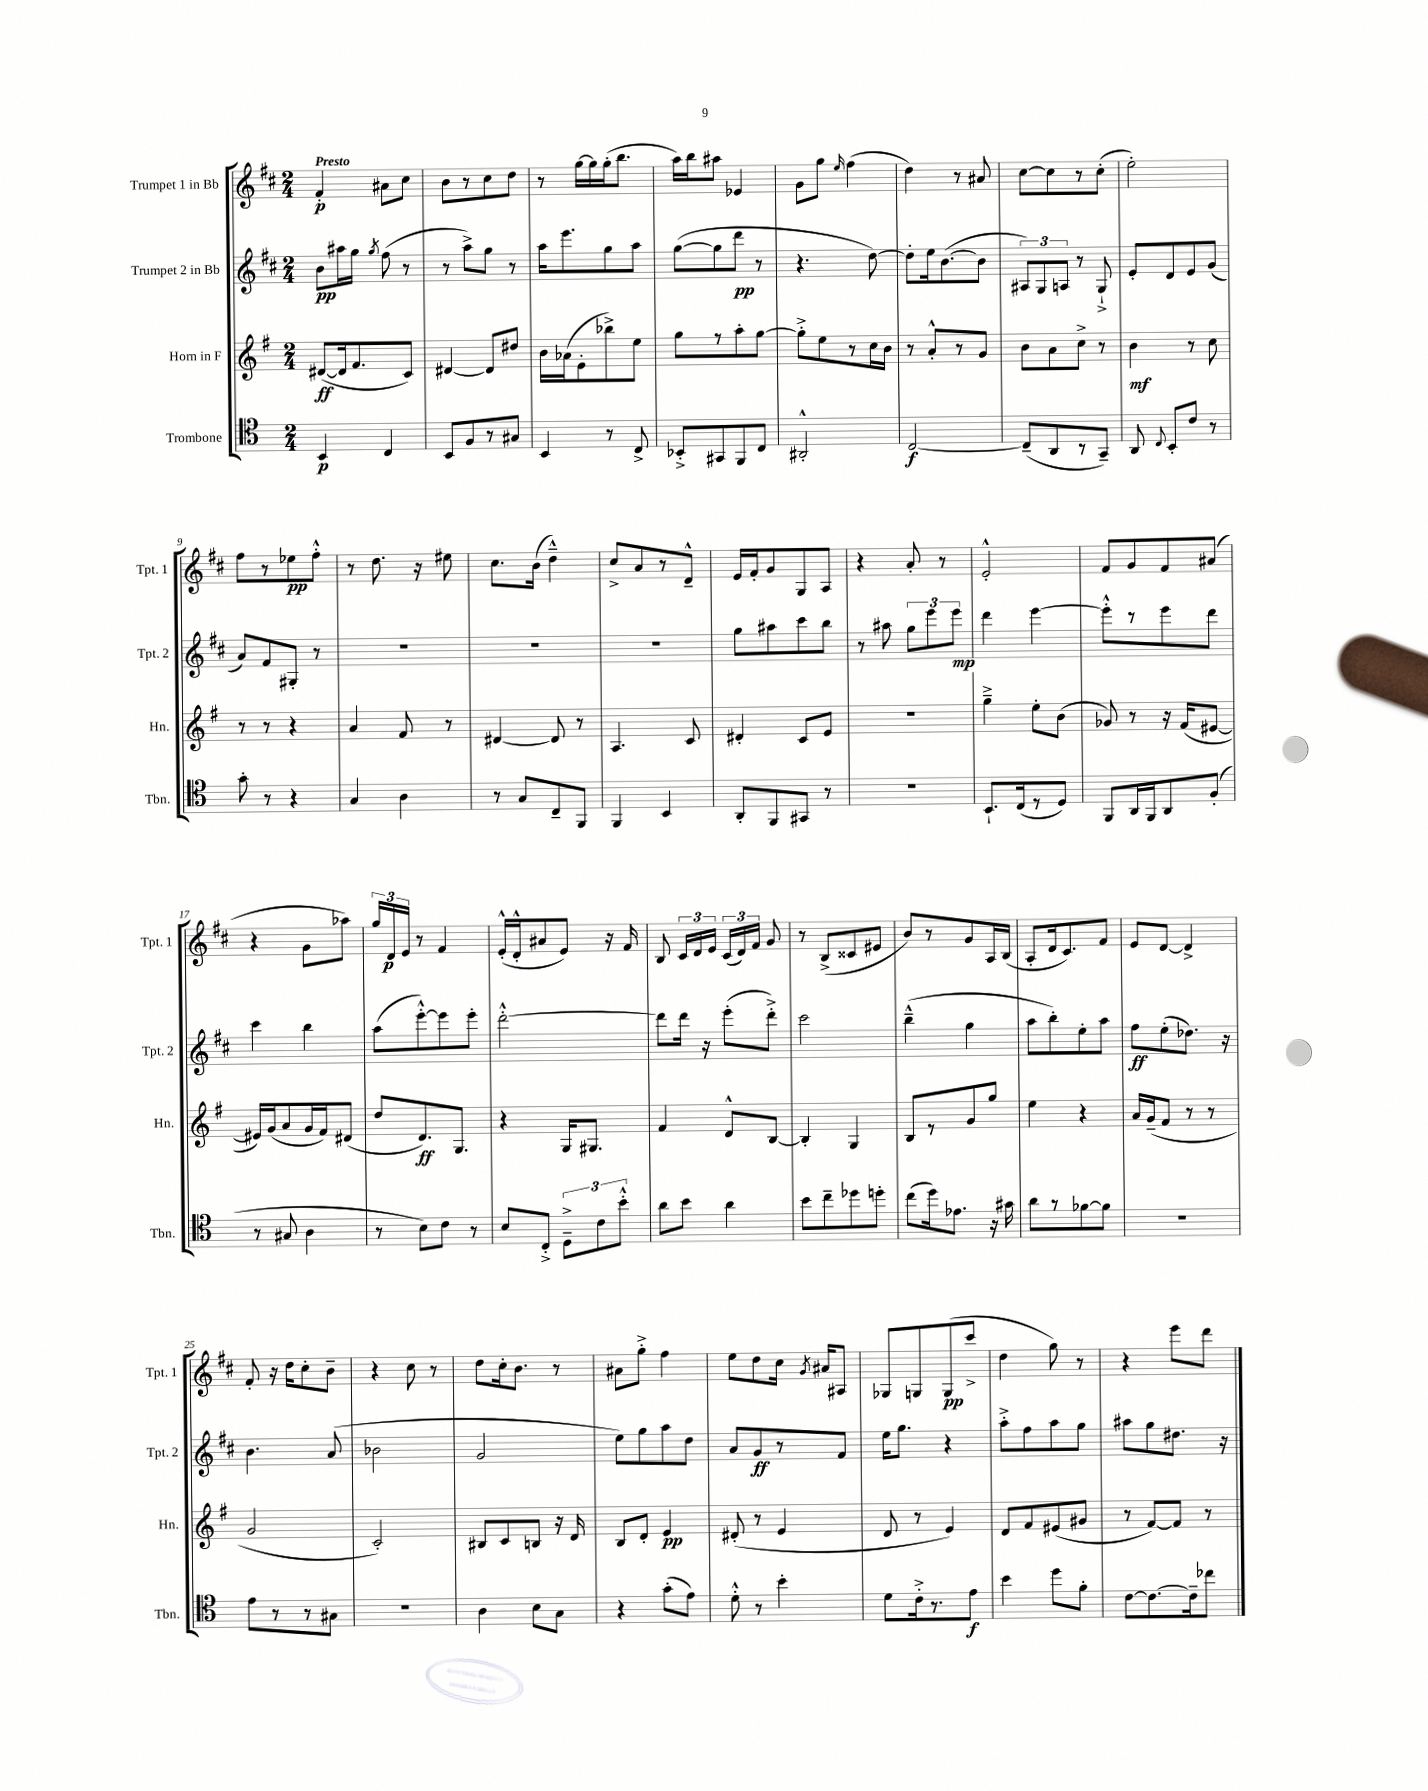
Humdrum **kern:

**kern	**kern	**kern	**kern
*staff4	*staff3	*staff2	*staff1
*clefC4	*clefG2	*clefG2	*clefG2
*k[]	*k[f#]	*k[f#c#]	*k[f#c#]
*M2/4	*M2/4	*M2/4	*M2/4
4BB	([8d#	8b	4f#'
.	16d#]	16aa#	.
.	8.f#	16gg	.
.	.	8qgg	.
4C	.	(8ff#	8a#
.	8c)	8r	8cc#
=	=	=	=
8BB	[4d#	8r	8b
8F	.	8aa^)	8r
8r	8d#]	8gg	8cc#
8G#	8dd#	8r	8dd
=	=	=	=
4BB	16b	16aa	8r
.	(16a-	8.eee	.
.	8e'	.	[16gg
.	.	.	16gg]
8r	8bb-^)	8gg	(16gg'
.	.	.	8.bb
8C^	8ee	8aa	.
=	=	=	=
8BB-'^	8gg	([8gg	16aa)
.	.	.	16bb
8GG#	8r	8gg]	8aa#
8FF	8aa'	8ddd	4e-
8C	[8gg	8r	.
=	=	=	=
2AA#'^^	8gg'^]	4.r	8g
.	8ee	.	8gg
.	.	.	16qqee
.	8r	.	(4ff#
.	16cc	[8dd)	.
.	16b	.	.
=	=	=	=
[2C	8r	8dd']	4dd)
.	8a'^^	16ee	.
.	.	([8.b	.
.	8r	.	8r
.	8g	8b]	8a#
=	=	=	=
(8C~]	8b	12A#)	[8cc#
.	.	12G	.
8AA	8a	.	8cc#]
.	.	12A	.
8r	8cc^	8r	8r
8GG~)	8r	8G`^	(8cc#'
=	=	=	=
8AA	4b	8e'	2ee')
8qqC	.	.	.
8BB'	.	8d	.
8c	8r	8e	.
8r	8cc	(8g	.
=	=	=	=
8g'	8r	8a)	8ff#
8r	8r	8f#	8r
4r	4r	8G#'	8ee-
.	.	8r	8ff#'^^
=	=	=	=
4G	4a	2r	8r
.	.	.	8.dd
4A	8f#	.	.
.	.	.	16r
.	8r	.	8ee#
=	=	=	=
8r	[4d#	2r	8.cc#
8G	.	.	.
.	.	.	(16b
8C~	8d#]	.	4dd~^^)
8FF	8r	.	.
=	=	=	=
4FF	4.A	2r	8cc#^
.	.	.	8a
4BB	.	.	8r
.	8c	.	8d~^^
=	=	=	=
8AA'	4d#'	8gg	16e
.	.	.	16f#'
8FF	.	8aa#	8g
8GG#	8c	8ccc#	8G
8r	8e	8bb	8A
=	=	=	=
2r	2r	8r	4r
.	.	8aa#	.
.	.	12gg	8a'
.	.	12eee	.
.	.	.	8r
.	.	12eee	.
=	=	=	=
8.BB`	4gg~^	4ddd	2e'^^
(16C	.	.	.
8r	8ee'	[4eee	.
8D)	(8b	.	.
=	=	=	=
8FF	8g-)	8eee'^^]	8f#
16AA	8r	8r	8g
16FF	.	.	.
8AA	16r	8eee	8f#
.	(16f#	.	.
(8F'	[8e#	8ddd	(8a#
=	=	=	=
8r	16e#])	4ccc#	4r
.	(16g	.	.
8G#	8a	.	.
4A	16g	4bb	8g
.	16f#)	.	.
.	(8d#	.	8aa-)
=	=	=	=
8r	8dd	(8aa	24gg
.	.	.	24d
.	.	.	24e
8B)	8.d)	[8eee'^^)	8r
8c	.	8eee]	4f#
.	8.G	.	.
8r	.	8eee'	.
=	=	=	=
8B	4r	[2ddd'^^	(16e'^^
.	.	.	16d'^^
8C'^	.	.	8a#
12D~^	16G	.	8e)
.	8.G#	.	.
12c	.	.	.
.	.	.	16r
12b'^^	.	.	.
.	.	.	16f#
=	=	=	=
8a	4f#	8ddd]	8B
8b	.	16ddd	24c#
.	.	.	24d
.	.	16r	.
.	.	.	24e
4a	8d^^	(8eee'	(24c#
.	.	.	24d)
.	.	.	24f#
.	[8B	8ddd'^)	8g
=	=	=	=
8b	4B']	2ccc#	8r
8cc~	.	.	(8B^
8dd-	4G	.	8c##
8dd'	.	.	8e#
=	=	=	=
(8cc	8B	(4bb~^^	8b)
16dd)	8r	.	8r
8.e-	.	.	.
.	8g	4gg	8g
16r	8gg	.	16A
16g#	.	.	(16B
=	=	=	=
8a	4ee	8aa	8A'
8r	.	8bb')	16d
.	.	.	8.c#)
[8f-	4r	8ee'	.
8f-]	.	8aa	8f#
=	=	=	=
2r	16a	8ff#	8e
.	(16g~	.	.
.	8f#	(8ee'	[8d
.	8r	8.dd-)	4d^]
.	8r	.	.
.	.	16r	.
=	=	=	=
8e	2g	4.b	8f#'
8r	.	.	16r
.	.	.	16dd
8r	.	.	8cc#'
8G#	.	(8a	8b~
=	=	=	=
2r	2c')	2b-	4r
.	.	.	8cc#
.	.	.	8r
=	=	=	=
4A	8B#	2g	8dd
.	8c	.	16cc#'
.	.	.	8.b
8B	8B	.	.
8G	16r	.	8r
.	16d	.	.
=	=	=	=
4r	8B	8ee)	8a#
.	8d'	8gg	8gg'^
(8g'	4e	8aa	4ff#
8e)	.	8dd	.
=	=	=	=
8d'^^	(8d#'	8a	8ee
8r	8r	8g	8dd
4b'	4e	8r	16cc#
.	.	.	8qg
.	.	.	16a#
.	.	8f#	8A#
=	=	=	=
8d	8d	16ee	8G-
.	.	8.gg	.
16c'^	8r	.	8G
8.r	.	.	.
.	4e)	4r	(8G
8e	.	.	8ccc#^
=	=	=	=
4b	8d	8aa'^	4dd
.	8f#	8ff#	.
8dd	(8e#	8aa	8gg)
8f'	8g#	8gg	8r
=	=	=	=
[8c	8r	8aa#	4r
8.c_	[8f#)	8gg	.
.	8f#]	8.dd#	8eee
16c~]	.	.	.
8cc-	8r	.	8ddd
.	.	16r	.
==	==	==	==
*-	*-	*-	*-
